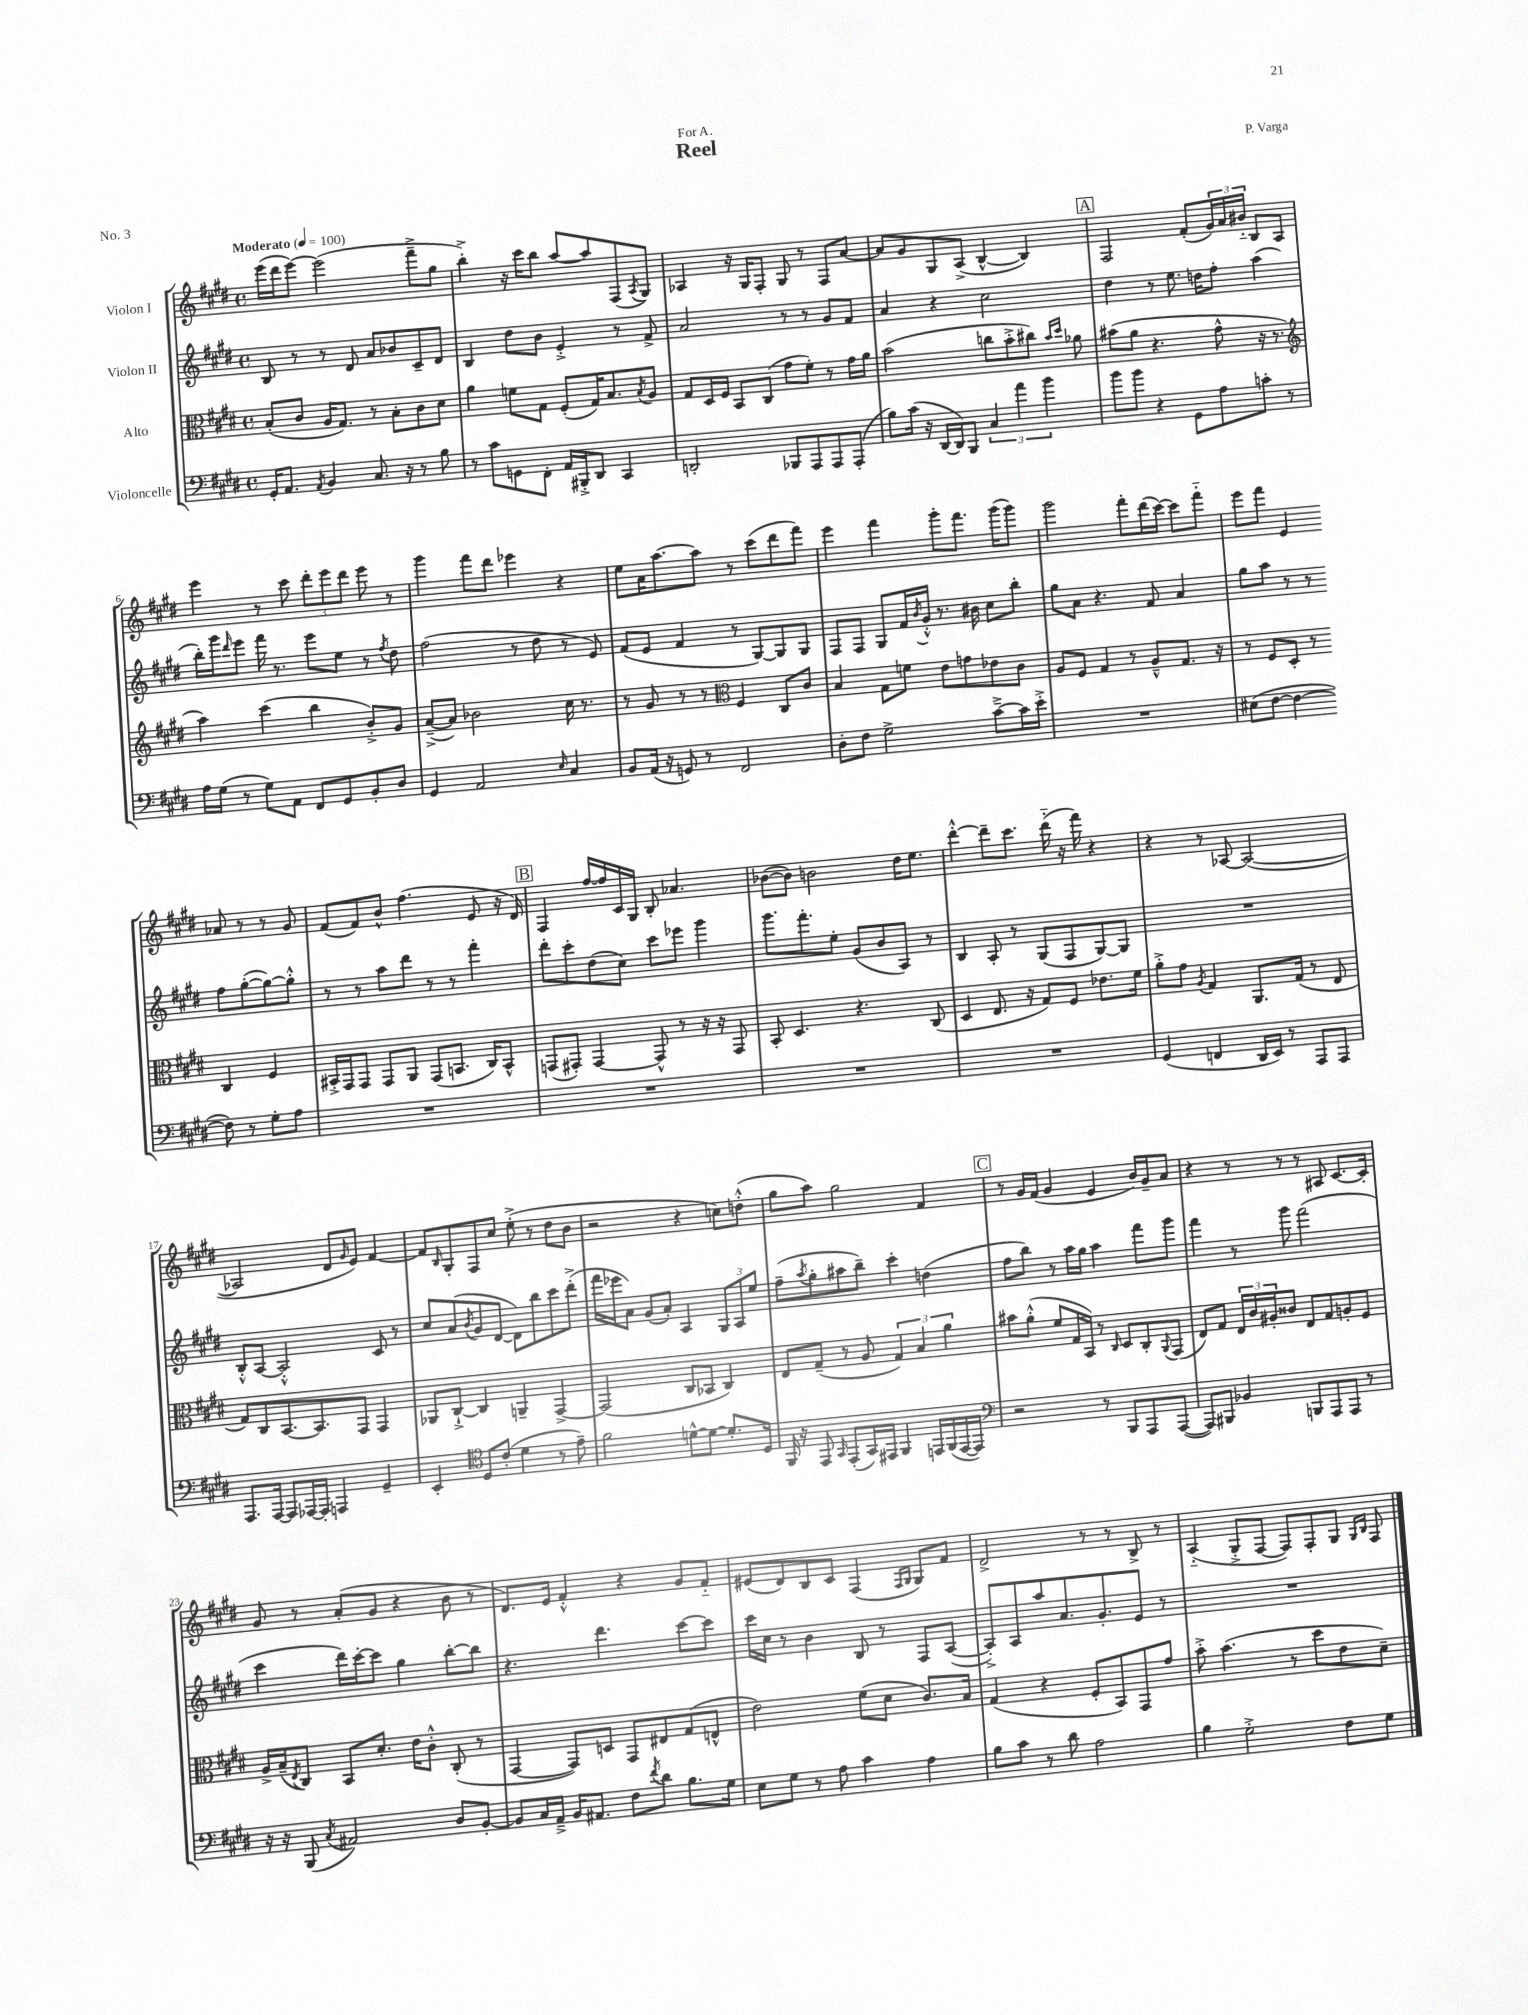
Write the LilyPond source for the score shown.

\header { title = "Reel" composer = "P. Varga" dedication = "For A." piece = "No. 3" }
<<
\new StaffGroup <<
\new Staff = "s0" \with { instrumentName = "Violon I" } {
    \clef treble \key e \major \defaultTimeSignature \time 4/4 \tempo "Moderato" 4 = 100
    e'''16( dis'''16 e'''8~) e'''2( fis'''8---> gis''8 |
    b''4-.->) r16 cis'''16 b''8 a''8~ a''8 fis8( \acciaccatura { a8 } gis8) |
    aes4 r16 gis16 fis8-. gis8 r8 fis8 a'8~ |
    a'8 gis'8 gis8 a8->( b4~-^ b4) |
    \mark \markup { \box "A" } fis2 fis'8-.( \tuplet 3/2 { gis'16) a'16 bis'16-_ } b8 a8 |
    e'''4 r8 cis'''8 \tuplet 3/2 { dis'''8-. e'''8 dis'''8 } e'''8 r8 |
    gis'''4 fis'''8 dis'''8 ees'''4 r4 |
    e''8 a'16 a''8.~ a''8 r8 cis'''8( dis'''8 fis'''8) |
    e'''4 fis'''4 gis'''8-. fis'''8. gis'''16( gis'''8) |
    gis'''2 fis'''8-. dis'''16( cis'''16~) cis'''8 fis'''8-_ |
    e'''8 fis'''8 e'4 aes'8 r8 r8 gis'8 |
    fis'8( fis'8) b'8-^ fis''4.( e'8 r16 dis'16) |
    \mark \markup { \box "B" } fis4 fis''16~ fis''16 cis'16 gis16 b8-. aes'4. |
    bes'8~( bes'8) b'2 dis''16 e''8. |
    dis'''4~-.-^ dis'''8-- cis'''8. dis'''16-_( r16 fis'''16) r4 |
    r4 r8 aes8~ aes2~( |
    aes2 dis'8 \grace { gis'16 } e'8) fis'4~ |
    fis'8 \grace { b16 } gis8-. fis8 cis''8 e''8-.->( r8 dis''8 b'8 |
    r2 r4 c''8) d''8-.-^( |
    gis''8 a''8) gis''2 fis'4 |
    \mark \markup { \box "C" } r8 gis'16 fis'16( gis'4 e'4 b'16) gis'16-- a'8 |
    r4 r8 r8 r8 ais8 cis'8.~ cis'16-. |
    gis'8 r8 a'8-.( gis'8 r4 b'8 r8 |
    dis'8.) e'16 fis'4-.-^ r4 gis'8 fis'8-_ |
    eis'8( dis'8) b8 cis'8 fis4( \grace { fis16 gis16 } gis8) fis'8 |
    dis'2-> r8 r8 b8-> r8 |
    a4-_( gis8-.-> fis8~ fis8) fis8-. gis8 \grace { gis16 b16 } fis8 \bar "|." |
}
\new Staff = "s1" \with { instrumentName = "Violon II" } {
    \clef treble \key e \major \defaultTimeSignature \time 4/4
    b8 r8 r8 dis'8 a'8 bes'8 cis'8-- dis'8 |
    b4 dis''8 b'8 e'4-.-> r8 fis'8-> |
    a'2 r8 r8 gis'8 fis'8 |
    a'4 r4 cis''2 |
    \mark \markup { \box "A" } dis''4 r8 e''8. d''16 fis''8-. a''4( |
    b''16-.) gis'''16 \grace { dis'''16 } e'''8 fis'''16 r8. e'''8 e''8 r8 \acciaccatura { fis''8 } dis''8 |
    fis''2( r8 dis''8 r8 e'8) |
    fis'8( e'8 fis'4 r8 gis8~) gis8 gis8 |
    fis8 fis8 gis8 fis'16 \acciaccatura { b'8 } gis'16-.-^ r8. bis'16 cis''8 b''8-. |
    gis''8 a'8 r4. fis'8 a'4 |
    gis''8 a''8 r8 r8 fis''8 gis''8~-.( gis''8~) gis''8-.-^ |
    r8 r8 a''8 dis'''8 r8 r8 fis'''4-. |
    \mark \markup { \box "B" } dis'''8-. cis'''8-. dis''8( cis''8) cis'''8 ees'''8 gis'''4 |
    gis'''8. fis'''8.-. e''8-. gis'8( b'8 a8) r8 |
    b4 a8-. r8 gis8( fis8 gis8~) gis8 |
    R1 |
    b8-.-^ a8~ a2-.-^ cis'8 r8 |
    cis''8 a'8( \acciaccatura { b'8 } gis'8 dis'8~ dis'8) b''8 cis'''8 dis'''8-.->( |
    fis'''16 ees'''16 a'8) gis'8( a'8-.) a4 \tuplet 3/2 { gis8 a8 e''8 } |
    fis''8--( \acciaccatura { a''8 } gis''8-. ais''8 b''8--) cis'''4-. d''4( |
    \mark \markup { \box "C" } fis''8 b''8) r8 a''16 gis''16 a''4 fis'''8 gis'''8 |
    fis'''4 r8 gis'''8 fis'''2( |
    cis'''4 dis'''16) cis'''16~-. cis'''8 gis''4 b''8~-. b''8 |
    r4. dis'''4. cis'''8~ cis'''8 |
    cis'''16 cis''16 r8 b'4 b8 r8 fis8 a8~( |
    a8-.->) a8 a''8 a'8. gis'8.-. e'8 r8 |
    R1 \bar "|." |
}
\new Staff = "s2" \with { instrumentName = "Alto" } {
    \clef alto \key e \major \defaultTimeSignature \time 4/4
    b8-.( cis'8 a16 gis8.) r8 b8-. cis'8 dis'8 |
    a'4 f'8 gis8 fis8-.( gis16) b8. \acciaccatura { b8 } a8 |
    gis8 dis16 fis16 b,8 cis8( gis'8 fis'8-.) r8 gis'16 a'16 |
    b'2( c''8 b'8-.-> cis''8) \grace { b'16 dis''16 } aes'8 |
    \mark \markup { \box "A" } bis'8( a'8 r4. gis'8-^ r16 r8. |
    \clef treble a''4) cis'''4( b''4 b'8-.->) gis'8 |
    a'8~--->( a'8) bes'2 cis''16 r8. |
    r8 gis'8 r8 r8 \clef alto fis4 cis8 cis'8 |
    b4 gis8 f'8 e'8 g'8 ees'8 cis'8 |
    a8 fis8 gis4 r8 a8---^ gis8. r16 |
    r8 fis8 dis8-. r8 cis4 fis4 |
    bis,16-.-> gis,16 gis,8 gis,8 a,8 gis,8( b,8. cis16) b,8-^ |
    \mark \markup { \box "B" } g,8( gis,8-.) gis,4~ gis,8-^ r8 r16 r16 gis,8 |
    b,8-. dis4. r4. cis8( |
    dis4 e8. r16 gis8) fis8 ees'8. fis'16 |
    a'8-.-> gis'8 \acciaccatura { a8 } gis4 a,8. gis16( r8 e8 |
    gis8) cis8 b,8.~ b,8. gis,8 gis,4 |
    aes,8 cis8~-!-> cis4 a,4-- gis,4~-> |
    gis,2( cis8 bes,8 cis4) |
    e8 gis8--( r8 a8 \tuplet 3/2 { gis4) b4 a'4 } |
    \mark \markup { \box "C" } bis'8 a'8-.-^( fis'8 gis16 b,16) r8 \grace { cis16 } dis8 cis8-. \appoggiatura { a,8 } gis,8( |
    e8) gis8 \tuplet 3/2 { e16 cis'16 ais16-. } cisis'8 e8 gis8 a8-. fis8 |
    a16-> b16--( \acciaccatura { e8 } cis8) b,8 dis'8.-. e'16 cis'8-.-^ cis8-.( r8 |
    gis,4~ gis,8) d8 gis,8 eis8 gis8( e8-^ |
    e'2) fis'8( dis'8 cis'8.) b16 |
    gis4( r4 fis8-. b,8) gis,8 gis'8 |
    b'8-.-> b'4.( r8 dis''8 e'8 dis'8--) \bar "|." |
}
\new Staff = "s3" \with { instrumentName = "Violoncelle" } {
    \clef bass \key e \major \defaultTimeSignature \time 4/4
    gis,16-. a,8. \acciaccatura { a,8 } b,4 cis8. r16 r8 b8 |
    r8 cis'8 g,8 fis,8-. a,16 bis,,16-.-> dis,8 cis,4 |
    d,2-. bes,,8 a,,8 a,,8 a,,8-.( |
    b8) cis'16( r16 dis,16~ dis,16) b,,8 \tuplet 3/2 { cis4 a'4 b'4 } |
    \mark \markup { \box "A" } b'8 b'8 r4 gis,8 a8 c'8-. r8 |
    a16 gis16( r8 gis8) a,8 fis,8 gis,8 b,8-. dis8 |
    gis,4 a,2 \grace { e16 } cis4 |
    b,8 a,16( r16 g,8) r8 fis,2 |
    dis8-. fis8 gis2-> cis'8~---> cis'16 e'16-.-> |
    R1 |
    eis8( fis8~ fis4~ fis8) r8 gis8-. a8 |
    R1 |
    \mark \markup { \box "B" } R1 |
    R1 |
    R1 |
    gis,4( f,4 dis,16 e,16) r8 a,,8 a,,8 |
    a,,8. a,,16~ a,,8 aes,,16~ aes,,16-. a,,4 gis,4-- |
    e,4-. \clef tenor dis8 cis'8-.( dis'4 r8 e'8--) |
    fis'2 d'8~-^ d'8~ d'8.-. dis16 |
    fis,16 r16 e,8 \grace { gis,16 } e,8-.( gis,16) eis,16 fis,4 e,16 fis,16( e,16~ e,16) |
    \mark \markup { \box "C" } \clef bass r2 r8 b,,8 a,,8 a,,8~( |
    a,,8) bis,,8 bes,4 b,,8 a,,8 a,,8 r8 |
    r16 r16 b,,8( \acciaccatura { cis8 } ais,2) dis8 b,8~-. |
    b,8 cis16 a,16---> b,16 ais,8. fis8 \acciaccatura { fis'8 } dis'8 b8. gis16 |
    e8 gis8 r8 a8 cis'4 a4 |
    b8 cis'8 r8 dis'8 a2 |
    b4 gis2-.-> fis8 gis8 \bar "|." |
}
>>
>>
